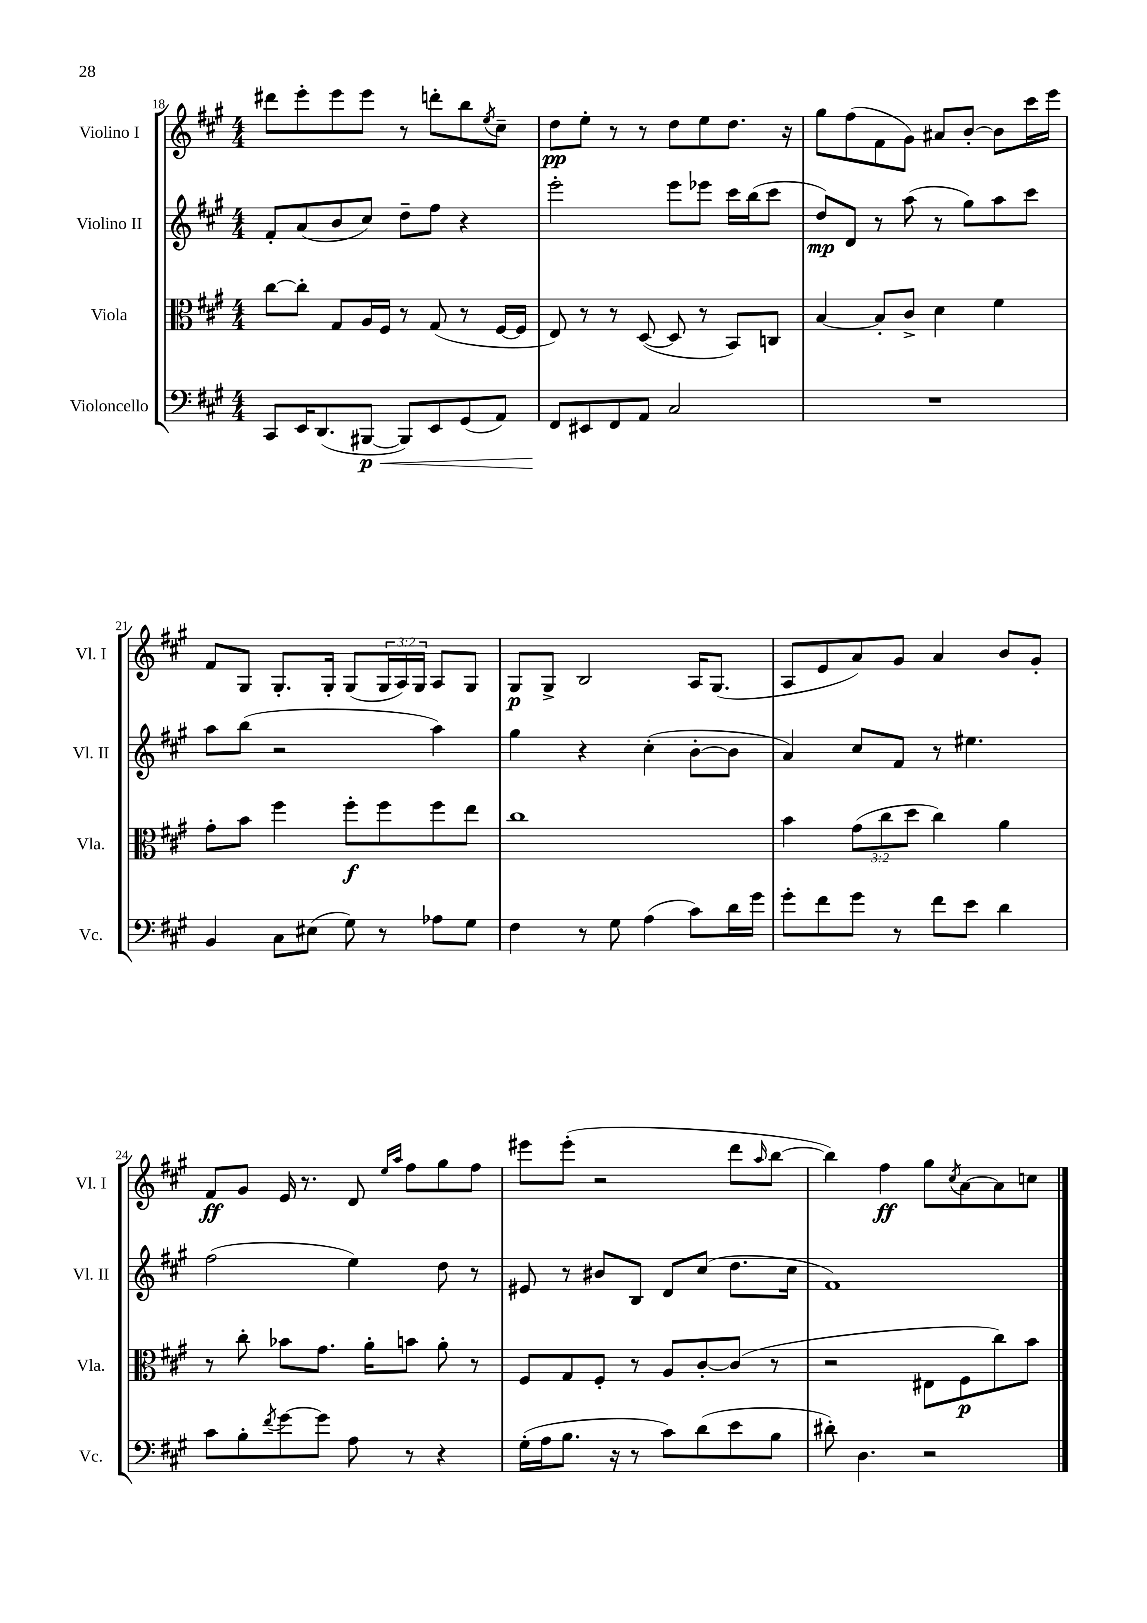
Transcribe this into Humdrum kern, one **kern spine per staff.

**kern	**dynam	**kern	**dynam	**kern	**dynam	**kern	**dynam
*part4	*part4	*part3	*part3	*part2	*part2	*part1	*part1
*staff4	*staff4	*staff3	*staff3	*staff2	*staff2	*staff1	*staff1
*I"Violoncello	*	*I"Viola	*	*I"Violino II	*	*I"Violino I	*
*I'Vc.	*	*I'Vla.	*	*I'Vl. II	*	*I'Vl. I	*
*clefF4	*	*clefC3	*	*clefG2	*	*clefG2	*
*k[f#c#g#]	*	*k[f#c#g#]	*	*k[f#c#g#]	*	*k[f#c#g#]	*
*M4/4	*	*M4/4	*	*M4/4	*	*M4/4	*
=18	=18	=18	=18	=18	=18	=18	=18
8CC#/L	.	[8cc#\L	.	8f#'/L	.	8ddd#X\L	.
16EE/K	.	8cc#'\J]	.	(8a/	.	8eee'\	.
(8.DD/	.	.	.	.	.	.	.
.	.	8G#/L	.	8b/	.	8eee\	.
!	!LO:HP:b	!	!	!	!	!	!
[8BBB#X/J	< p	16A/L	.	8cc#/J)	.	8eee\J	.
.	.	16F#/JJ	.	.	.	.	.
8BBB#/L])	.	8r	.	8dd~\L	.	8r	.
8EE/	.	(8G#/	.	8ff#\J	.	8dddn'\L	.
(8GG#/	.	8r	.	4r	.	8bb\	.
.	.	.	.	.	.	8qee/	.
8AA/J)	.	[16F#/LL	.	.	.	8cc#~\J	.
.	.	16F#/JJ]	.	.	.	.	.
=19	=19	=19	=19	=19	=19	=19	=19
8FF#/L	.	8E/)	.	2eee'\	.	8dd\L	pp
8EE#X/	[	8r	.	.	.	8ee'\J	.
8FF#/	.	8r	.	.	.	8r	.
8AA/J	.	([8D/	.	.	.	8r	.
2C#/	.	8D/]	.	8eee\L	.	8dd\L	.
.	.	8r	.	8eee-X\J	.	8ee\	.
.	.	8BB/L)	.	16ccc#\LL	.	8.dd\J	.
.	.	.	.	(16bb\J	.	.	.
.	.	8Cn/J	.	8ccc#\J	.	.	.
.	.	.	.	.	.	16r	.
=20	=20	=20	=20	=20	=20	=20	=20
1r	.	[4B/	.	8dd/L)	mp	8gg#\L	.
.	.	.	.	8d/J	.	(8ff#\	.
.	.	8B'/L]	.	8r	.	8f#\	.
.	.	8c#^/J	.	(8aa\	.	8g#\J)	.
.	.	4d\	.	8r	.	8a#X/L	.
.	.	.	.	8gg#\L)	.	[8b'/J	.
.	.	4f#\	.	8aa\	.	8b\L]	.
.	.	.	.	8ccc#\J	.	16ccc#\L	.
.	.	.	.	.	.	16eee\JJ	.
!!LO:LB:g=z
=21	=21	=21	=21	=21	=21	=21	=21
4BB/	.	8g#'\L	.	8aa\L	.	8f#/L	.
.	.	8b\J	.	(8bb\J	.	8G#/J	.
8C#\L	.	4ff#\	.	2r	.	8.G#'/L	.
(8E#X\J	.	.	.	.	.	.	.
.	.	.	.	.	.	16G#'/Jk	.
8G#\)	.	8ff#'\L	f	.	.	(8G#/L	.
8r	.	8ff#\	.	.	.	24G#/L	.
.	.	.	.	.	.	24A/)	.
.	.	.	.	.	.	24G#/JJ	.
8A-X\L	.	8ff#\	.	4aa\)	.	8A/L	.
8G#\J	.	8ee\J	.	.	.	8G#/J	.
=22	=22	=22	=22	=22	=22	=22	=22
4F#\	.	1cc#	.	4gg#\	.	8G#/L	p
.	.	.	.	.	.	8G#^/J	.
8r	.	.	.	4r	.	2B/	.
8G#\	.	.	.	.	.	.	.
(4A\	.	.	.	(4cc#'\	.	.	.
8c#\L)	.	.	.	[8b'\L	.	16A/KL	.
.	.	.	.	.	.	(8.G#/J	.
16d\L	.	.	.	8b\J]	.	.	.
16g#\JJ	.	.	.	.	.	.	.
=23	=23	=23	=23	=23	=23	=23	=23
8g#'\L	.	4b\	.	4a/)	.	8A/L	.
8f#\	.	.	.	.	.	8e/	.
8g#\J	.	(12g#\L	.	8cc#/L	.	8a/)	.
.	.	12cc#\	.	.	.	.	.
8r	.	.	.	8f#/J	.	8g#/J	.
.	.	12dd\J	.	.	.	.	.
8f#\L	.	4cc#\)	.	8r	.	4a/	.
8e\J	.	.	.	4.ee#X\	.	.	.
4d\	.	4a\	.	.	.	8b/L	.
.	.	.	.	.	.	8g#'/J	.
!!LO:LB:g=z
=24	=24	=24	=24	=24	=24	=24	=24
8c#\L	.	8r	.	(2ff#\	.	8f#/L	ff
8B'\	.	8cc#'\	.	.	.	8g#/J	.
8qf#/	.	.	.	.	.	.	.
[8g#\	.	8b-X\L	.	.	.	16e/	.
.	.	.	.	.	.	8.r	.
8g#\J]	.	8.g#\J	.	.	.	.	.
8A\	.	.	.	4ee\)	.	8d/	.
.	.	16a'\KL	.	.	.	.	.
.	.	.	.	.	.	16qqee/LL	.
.	.	.	.	.	.	16qqaa/JJ	.
8r	.	8bn\J	.	.	.	8ff#\L	.
4r	.	8a'\	.	8dd\	.	8gg#\	.
.	.	8r	.	8r	.	8ff#\J	.
=25	=25	=25	=25	=25	=25	=25	=25
(16G#'\LL	.	8F#/L	.	8e#X/	.	8eee#X\L	.
16A\J	.	.	.	.	.	.	.
8.B\J	.	8G#/	.	8r	.	(8eee#'\J	.
.	.	8F#'/J	.	8b#X/L	.	2r	.
16r	.	.	.	.	.	.	.
8r	.	8r	.	8B/J	.	.	.
8c#\L)	.	8A/L	.	8d/L	.	.	.
(8d\	.	[8c#'/	.	(8cc#/J	.	.	.
8e\	.	(8c#/J]	.	8.dd\L	.	8ddd\L	.
.	.	.	.	.	.	16qqaa/	.
8B\J	.	8r	.	.	.	[8bb\J	.
.	.	.	.	16cc#\Jk	.	.	.
=26	=26	=26	=26	=26	=26	=26	=26
8d#X'\)	.	2r	.	1f#)	.	4bb\])	.
4.D\	.	.	.	.	.	.	.
.	.	.	.	.	.	4ff#\	ff
2r	.	8E#X\L	.	.	.	8gg#\L	.
.	.	.	.	.	.	8qcc#/	.
.	.	8F#\	p	.	.	[8a\	.
.	.	8cc#\)	.	.	.	8a\]	.
.	.	8b\J	.	.	.	8ccn\J	.
==	==	==	==	==	==	==	==
*-	*-	*-	*-	*-	*-	*-	*-
